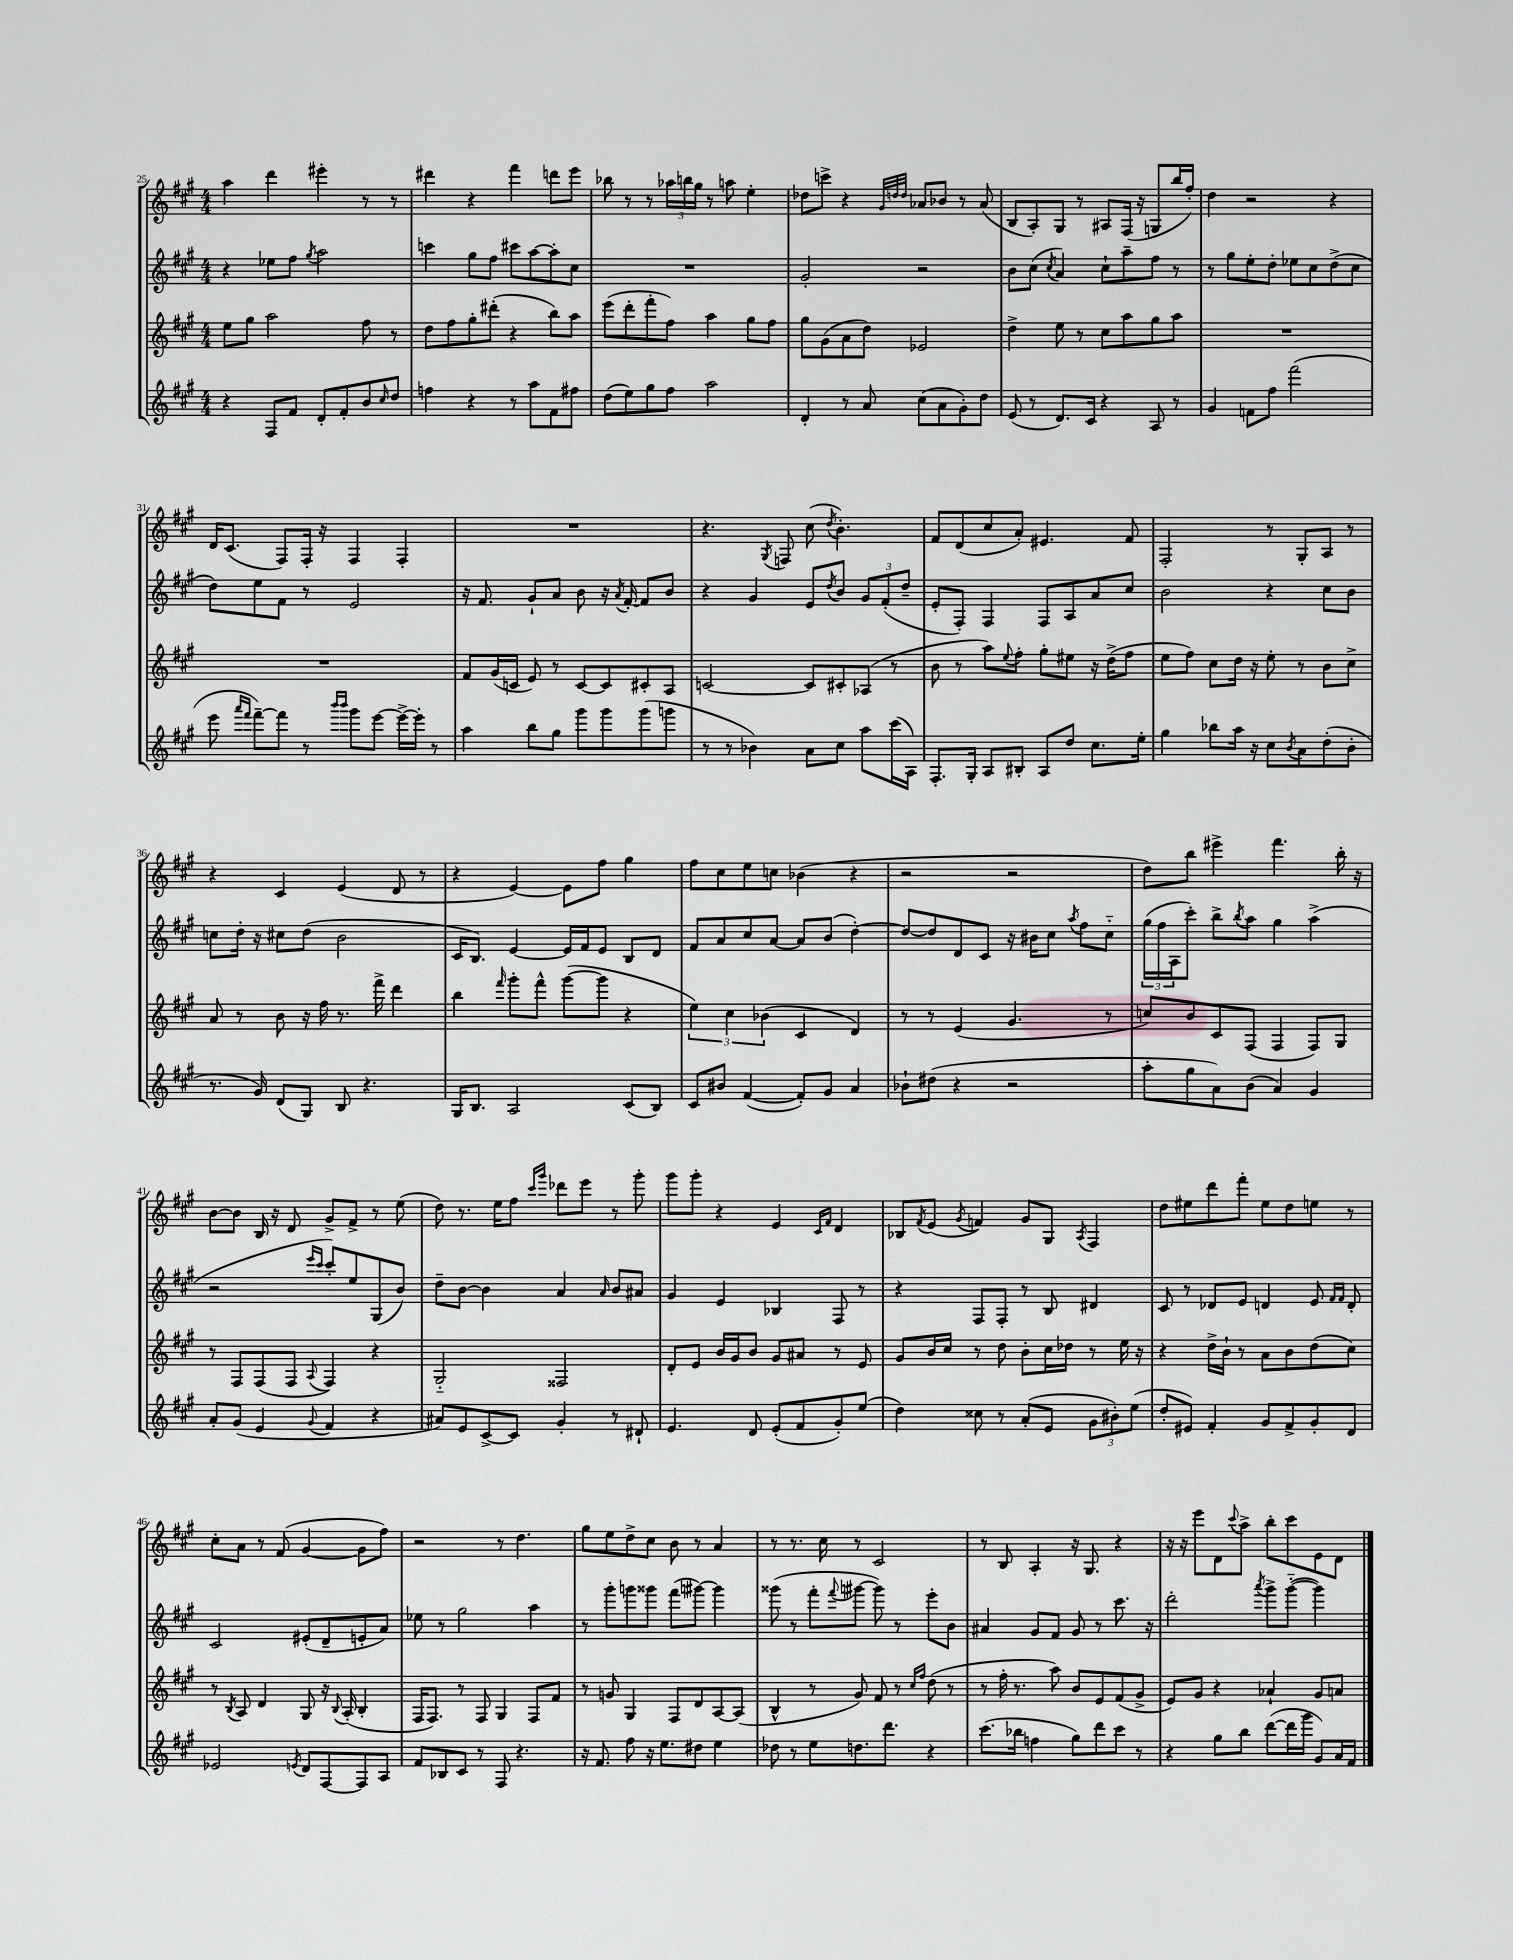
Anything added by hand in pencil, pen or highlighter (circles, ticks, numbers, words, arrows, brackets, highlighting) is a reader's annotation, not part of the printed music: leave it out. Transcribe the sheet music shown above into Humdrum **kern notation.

**kern	**kern	**kern	**kern
*staff4	*staff3	*staff2	*staff1
*clefG2	*clefG2	*clefG2	*clefG2
*k[f#c#g#]	*k[f#c#g#]	*k[f#c#g#]	*k[f#c#g#]
*M4/4	*M4/4	*M4/4	*M4/4
4r	8ee	4r	4aa
.	8gg#	.	.
8F#	2aa	8ee-	4ddd
8f#	.	8ff#	.
.	.	8qgg#	.
8d'	.	2aa	4eee#'
8f#'	.	.	.
8b	8ff#	.	8r
16qqcc#	.	.	.
8dd	8r	.	8r
=	=	=	=
4ff	8dd	4ccc	4ddd#
.	8ff#	.	.
4r	8gg#'	8gg#	4r
.	(8ddd#'	8ff#	.
8r	4r	8ccc#	4fff#
8aa	.	[8aa	.
8f#	8bb)	8aa']	8ddd
8ff#	8aa	8cc#	8eee
=	=	=	=
(8dd	(8eee	1r	8bb-
8ee)	8ddd'	.	8r
8gg#	8fff#'	.	8r
8ff#	8ff#)	.	24aa-
.	.	.	24bb
.	.	.	24gg#
2aa	4aa	.	8r
.	.	.	8aa
.	8gg#	.	4ee'
.	8ff#	.	.
=	=	=	=
4d'	8gg#	2g#'	8dd-
.	(8g#	.	8ccc^
8r	8a	.	4r
8a	8dd)	.	.
.	.	.	32qqg#
.	.	.	32qqdd
.	.	.	32qqdd
(8cc#	2e-	2r	8a-
8a	.	.	8b-
8g#')	.	.	8r
8dd	.	.	(8a-
=	=	=	=
(8e	4dd^	8b	8B
8r	.	(8cc#	8A')
.	.	8qcc#	.
8.d)	8ee	4a)	8G#
.	8r	.	8r
16c#	.	.	.
4r	8cc#	8cc#`	8A#
.	8aa	8aa~	(16F#
.	.	.	16r
8A	8gg#	8ff#	8G
8r	8aa	8r	16bb
.	.	.	16ff#')
=	=	=	=
4g#	1r	8r	4dd
.	.	8gg#	.
8f	.	8ee'	2r
8ff#	.	8dd'	.
(2fff#	.	8ee-	.
.	.	8cc#	.
.	.	(8dd^	4r
.	.	8cc#	.
=	=	=	=
8eee	1r	8dd)	16d
.	.	.	(8.c#
16qqaaa	.	.	.
16qqfff#	.	.	.
[8fff#~)	.	8ee	.
8fff#]	.	8f#	8F#)
8r	.	8r	16F#'
.	.	.	16r
16qqbbb	.	.	.
16qqbbb	.	.	.
8ggg#	.	2e	4F#
[8eee	.	.	.
16eee^_	.	.	4F#'
16eee']	.	.	.
8r	.	.	.
=	=	=	=
4aa	8f#	16r	1r
.	.	8.f#	.
.	(16g#	.	.
.	16c	.	.
8bb	8e)	8g#`	.
8gg#	8r	8a	.
8ggg#	[8c	8b	.
8ggg#	8c]	16r	.
.	.	8qa	.
.	.	[16f#'	.
(8ggg#	8c#'	8f#]	.
8ggg	8A	8b	.
=	=	=	=
8r	[2c	4r	4.r
8r	.	.	.
4b-)	.	4g#	.
.	.	.	8qG#
.	.	.	8F
8a	8c]	8e	(8cc#
.	.	8qdd	8qdd
8cc#	8c#'	8b	4.b')
8aa	(8A-	12g#	.
.	.	(12f#'	.
(16ccc#	8r	.	.
.	.	12dd~	.
16A)	.	.	.
=	=	=	=
8.F#'	8b	8e'	8f#
.	8r	8F#')	(8d
16G#'	.	.	.
8A	8aa)	4F#	8cc#
.	8qqee	.	.
8B#'	8ff#'	.	8a')
8A	8gg#'	8F#	4.e#
8dd	8ee#	8A	.
8.cc#	16r	8a	.
.	(16dd^	.	.
.	8ff#	8cc#	8f#
16ee'	.	.	.
=	=	=	=
4gg#	8ee	2b	2F#'
.	8ff#)	.	.
8bb-	8cc#	.	.
16aa	16dd	.	.
16r	16r	.	.
8cc#	8ee'	4r	8r
8qb	.	.	.
8a	8r	.	8G#'
(8dd'	8b	8cc#	8A
8b'	8cc#^	8b	8r
=	=	=	=
8.r	8a	8cc	4r
.	8r	16dd'	.
16g#)	.	16r	.
(8d	8b	8cc#	4c#
8G#)	16r	(8dd	.
.	16ff#	.	.
8B	8.r	2b	(4e
4.r	.	.	.
.	16fff#^	.	.
.	4ddd	.	8d
.	.	.	8r
=	=	=	=
16G#	4bb	16c#	4r
8.B	.	8.B)	.
.	16qqfff#	.	.
2A	8ggg#'	[4e	[4e)
.	8fff#^^	.	.
.	([8ggg#	16e]	8e]
.	.	16f#	.
.	8ggg#]	8e	8ff#
(8c#	4r	8B	4gg#
8B)	.	8d	.
=	=	=	=
8c#	6ee)	8f#	8ff#
8b#	.	8a	8cc#
.	6cc#	.	.
([4f#	.	8cc#	8ee
.	(6b-	.	.
.	.	[8a	8cc
8f#'])	4c#	8a]	(4b-
8g#	.	(8b	.
4a	4d)	[4dd')	4r
=	=	=	=
8b-`	8r	8dd_	2r
(8dd#	8r	8dd]	.
4r	(4e	8d	.
.	.	8c#	.
2r	4.g#	16r	2r
.	.	16b#	.
.	.	8cc#	.
.	.	8qaa	.
.	.	8ff#	.
.	8r	8cc#'~	.
=	=	=	=
8aa'	8cc)	(24gg#	8dd)
.	.	24ff#	.
.	.	24A	.
8gg#	8b	8ccc#')	8bb
8a)	8c#	8bb^	4eee#^
.	.	8qbb	.
(8b	(8F#	8aa	.
4a)	4F#	4gg#	4.fff#
4g#	8F#)	(4aa^	.
.	8G#	.	16bb'
.	.	.	16r
=	=	=	=
8a'	8r	2r	[8b
(8g#	8F#	.	8b]
4e	(8F#	.	16B
.	.	.	16r
.	8F#	.	8d
.	.	16qqeee	.
8qqg#	8qqA	16qqccc#	.
4f#	4F#)	8ccc#')	8g#^
.	.	8ee	8f#^
4r	4r	(8G#	8r
.	.	8b)	(8ee
=	=	=	=
8a#)	2G#'~	8dd~	8dd)
8e	.	[8b	8.r
[8c#^	.	4b]	.
.	.	.	16ee
8c#]	.	.	8ff#
.	.	.	16qqccc#
.	.	.	16qqggg#
4g#'	2F##	4a	8ddd-
.	.	.	8eee
.	.	16qqa	.
8r	.	8b	8r
8d#`	.	8a#	8ggg#'
=	=	=	=
4.e	8d'	4g#	8ggg#
.	8e	.	8ggg#'
.	16b	4e	4r
.	16g#	.	.
8d	8b	.	.
(8e'	8g#	4B-	4e
8f#	8a#	.	.
.	.	.	16qqc#
.	.	.	16qqf#
8g#')	8r	8F#	4d
(8ee	8e	8r	.
=	=	=	=
4dd)	8g#	4r	8B-
.	.	.	8qf#
.	16b	.	(8e
.	16cc#	.	.
.	.	.	8qg#
8cc##	8r	8F#	4f)
8r	8dd	8F#'	.
(8a'	8b'	8r	8g#
8e	16cc#	8B	8G#
.	16dd-	.	.
.	.	.	8qA
12g#	8r	4d#	4F#
12b#')	.	.	.
.	16ee	.	.
(12ee	.	.	.
.	16r	.	.
=	=	=	=
8dd'	4r	8c#	8dd
8e#)	.	8r	8ee#
4f#'	16dd^	8d-	8ddd
.	16b`	.	.
.	8r	8e	8fff#'
8g#	8a	4d	8ee#
8f#^	8b	.	8dd
8g#'	(8dd	8e	8ee
.	.	16qqf#	.
.	.	16qqf#	.
8d	8cc#)	8d'	8r
=	=	=	=
2e-	8r	2c#	8cc#'
.	8qB	.	.
.	8A	.	8a
.	4d	.	8r
.	.	.	(8f#
8qe	.	.	.
8d	8G#	(8e#'	[4g#
[8F#	16r	8d~	.
.	8qqB	.	.
.	(16A'	.	.
8F#]	4B'	8e'	8g#]
8A	.	8a)	8ff#)
=	=	=	=
8f#	16F#	8ee-	2r
.	8.F#)	.	.
8B-	.	8r	.
8c#	8r	2gg#	.
8r	8F#	.	.
8F#	4G#	.	8r
4.r	.	.	4.dd
.	8F#	4aa	.
.	8f#	.	.
=	=	=	=
16r	8r	8r	8gg#
8.f#	.	.	.
.	8g	8ggg#'	8ee
8ff#	4G#	8ggg	8dd^
16r	.	8ggg##	8cc#
8.ee	.	.	.
.	8F#	(8fff#	8b
8dd#	8d	[8ggg#)	8r
4ee	[8A	4ggg#]	4a
.	(8A]	.	.
=	=	=	=
8dd-	4B^^	(8ggg##	8r
8r	.	8r	8.r
8ee	8r	8fff#'	.
.	.	.	16cc#
.	.	8qqfff#	.
8.dd	8g#)	[8ggg#	8r
.	8f#	8ggg#])	2c#
8.ddd	.	.	.
.	8r	8r	.
.	16qqcc#	.	.
.	16qqff#	.	.
4r	(8dd	8eee'	.
.	8r	8b	.
=	=	=	=
(8.ccc#	8r	4a#	8r
.	16ff#'	.	8B
16bb-	8.r	.	.
4ff	.	8g#	4A'
.	8aa)	8f#	.
8gg#)	8b	8g#	16r
.	.	.	8.G#
8ddd	8e	8r	.
8ccc#	(8f#	8.ccc#	4r
8r	8g#^	.	.
.	.	16r	.
=	=	=	=
4r	8e)	2ddd'	16r
.	.	.	16r
.	8g#	.	8eee
8gg#	4r	.	8d
.	.	.	8qqccc#
8bb	.	.	8aa^
.	.	8qaaa	.
([8ddd	4a-`	8ggg#^	8bb'
16ddd]	.	([8ggg#'~	8ccc#
16ggg#	.	.	.
8g#)	8g#	4ggg#])	8e
16a	8a	.	8d
16f#	.	.	.
==	==	==	==
*-	*-	*-	*-
